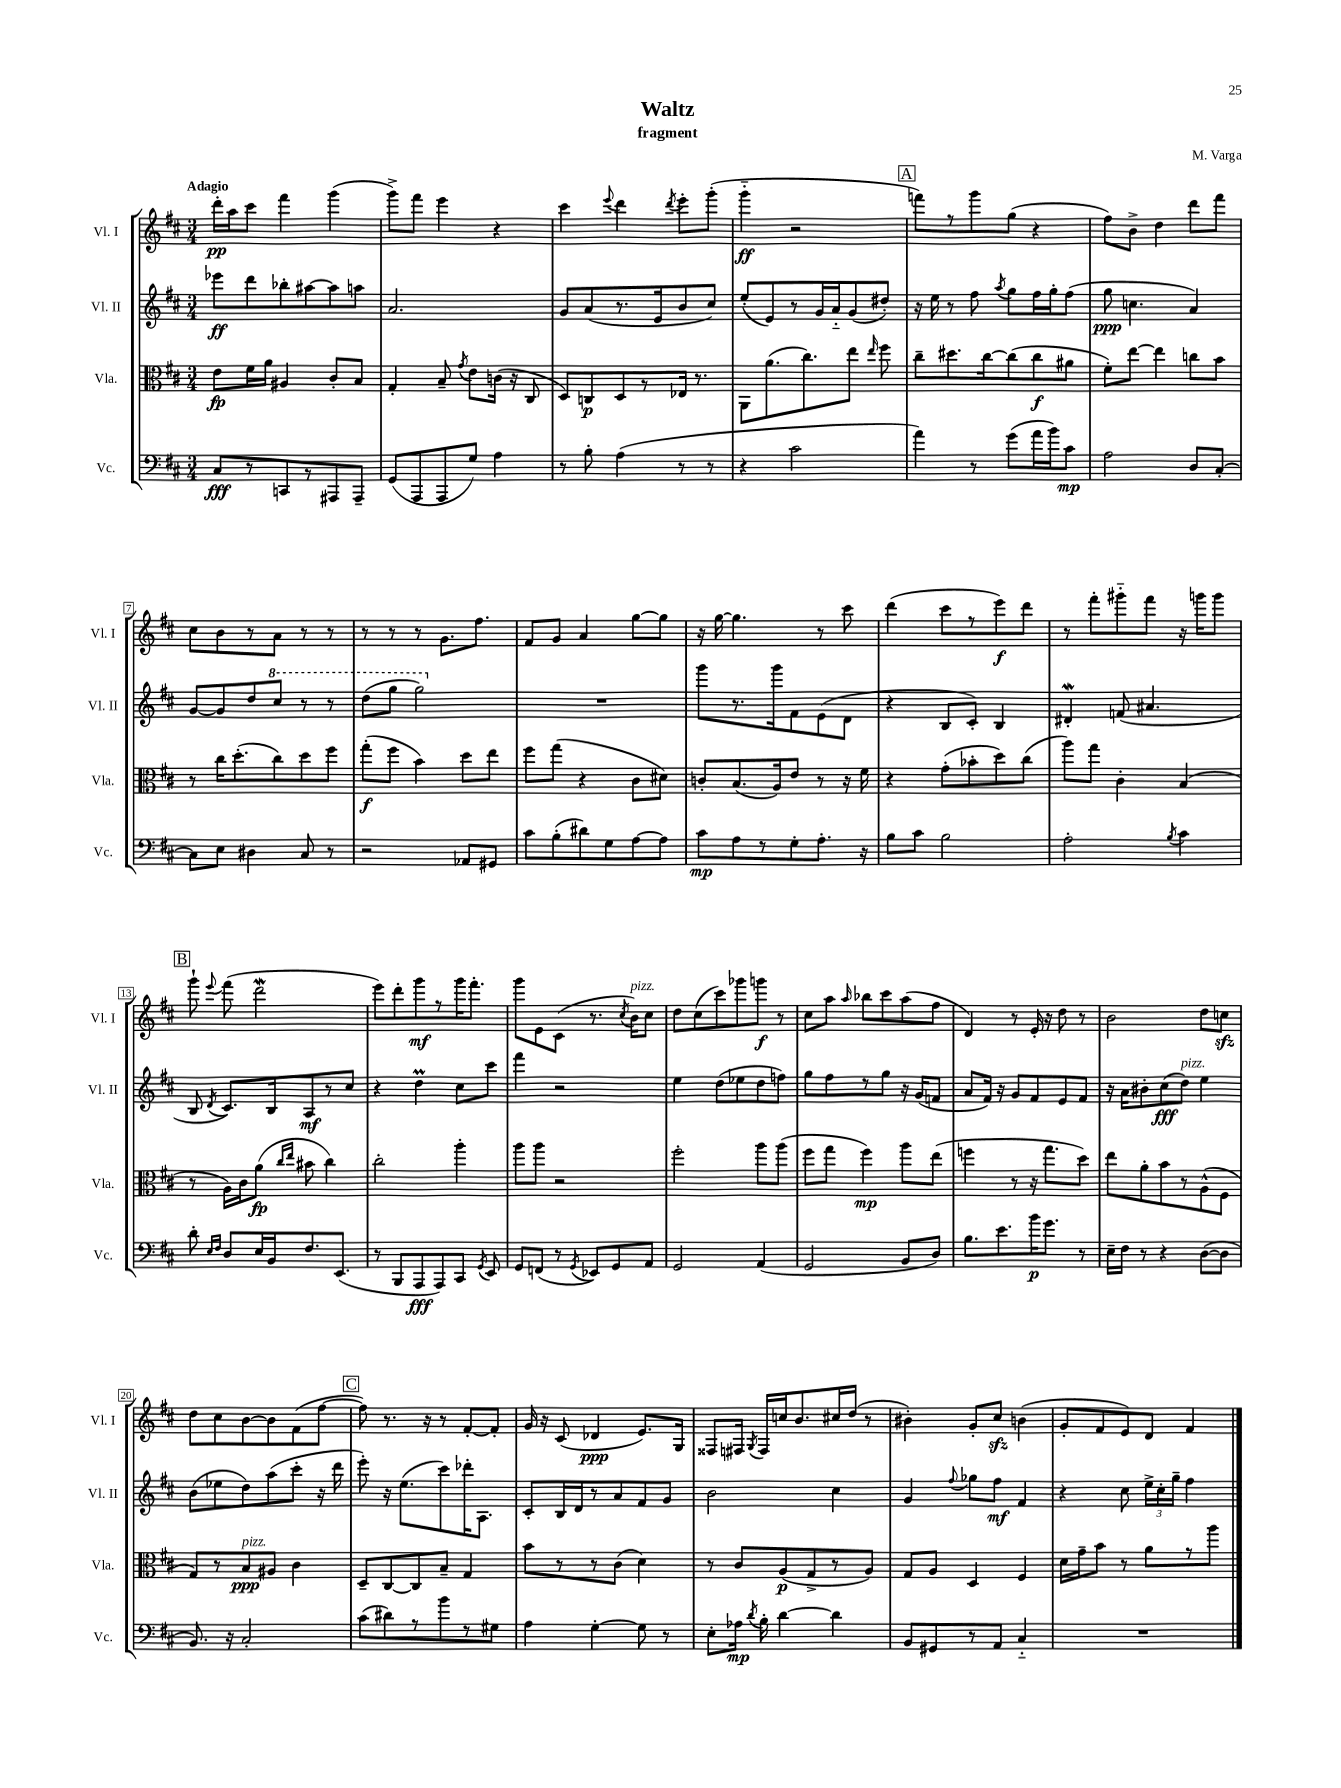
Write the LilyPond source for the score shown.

\header { title = "Waltz" composer = "M. Varga" subtitle = "fragment" }
<<
\new StaffGroup <<
\new Staff = "s0" \with { instrumentName = "Vl. I" shortInstrumentName = "Vl. I" } {
    \clef treble \key d \major \numericTimeSignature \time 3/4 \tempo "Adagio"
    \autoBeamOff d'''16[-.\pp a''16 cis'''8] fis'''4 g'''4( |
    g'''8[->) fis'''8] e'''4 r4 |
    cis'''4 \appoggiatura { e'''8 } d'''4 \acciaccatura { d'''8 } e'''8[-. g'''8]-.( |
    g'''4-_\ff r2 |
    \mark \markup { \box "A" } f'''8[) r8 g'''8 g''8]( r4 |
    fis''8[) b'8]-> d''4 d'''8[ fis'''8] |
    cis''8[ b'8 r8 a'8] r8 r8 |
    r8 r8 r8 g'8.[ fis''8.] |
    fis'8[ g'8] a'4 g''8[~ g''8] |
    r16 g''16~ g''4. r8 cis'''8 |
    d'''4( cis'''8[ r8 e'''8\f) d'''8] |
    r8 fis'''8[-. gis'''8-_ fis'''8] r16 g'''16[ g'''8] |
    \mark \markup { \box "B" } g'''8-! \appoggiatura { e'''8 } fis'''8( d'''2\mordent |
    e'''8[) d'''8-. g'''8\mf r8 g'''16 fis'''8.]-. |
    g'''8[ e'8 cis'8]( r8. \acciaccatura { cis''8 } b'16[^\markup { \italic "pizz." }) cis''8] |
    d''8[ cis''8( cis'''8) ges'''8 g'''8]\f r8 |
    cis''8[ a''8] \grace { a''16 } bes''8[ cis'''8 a''8( fis''8] |
    d'4) r8 e'16-. r16 d''8 r8 |
    b'2 d''8[ c''8]\sfz |
    d''8[ cis''8 b'8~ b'8 fis'8( fis''8]~ |
    \mark \markup { \box "C" } fis''8) r8. r16 r8 fis'8[~-. fis'8]-. |
    g'16 r16 cis'8( des'4\ppp e'8.[) g16] |
    fisis8[ fis16] \acciaccatura { g8 } fis16[ c''16 b'8. cis''16 d''16]( r8 |
    bis'4-.) g'8[-. cis''8]\sfz b'4( |
    g'8[-. fis'8 e'8) d'8] fis'4 \bar "|." |
}
\new Staff = "s1" \with { instrumentName = "Vl. II" shortInstrumentName = "Vl. II" } {
    \clef treble \key d \major \numericTimeSignature \time 3/4
    \autoBeamOff ees'''8[\ff d'''8 bes''8-. ais''8~ ais''8 a''8] |
    a'2. |
    g'8[ a'8( r8. e'16 b'8 cis''8]) |
    e''8[-.( e'8) r8 g'16 a'16-_ g'8( dis''8]-.) |
    \mark \markup { \box "A" } r16 e''16 r8 fis''8 \acciaccatura { a''8 } g''8[ fis''16 g''16-. fis''8]( |
    g''8\ppp c''4. a'4) |
    g'8[~ g'8 d''8 \ottava #1 cis'''8] r8 r8 |
    d'''8[( g'''8] g'''2) \ottava #0 |
    R2. |
    g'''8[ r8. g'''16 fis'8 e'8( d'8] |
    r4 b8[ cis'8]-.) b4 |
    dis'4-.\mordent f'8( ais'4. |
    \mark \markup { \box "B" } b8 \acciaccatura { d'8 } cis'8.[) b16 a8\mf r8 cis''8] |
    r4 d''4\prall cis''8[ cis'''8] |
    fis'''4 r2 |
    e''4 d''8[( ees''8 d''8 f''8]) |
    g''8[ fis''8 r8 g''8] r16 g'16[( f'8] |
    a'8[ fis'16]) r16 g'8[ fis'8 e'8 fis'8] |
    r16 a'16[ bis'8-. cis''8\fff( d''8]^\markup { \italic "pizz." }) e''4 |
    b'8[( ees''8 d''8) a''8( cis'''8]-. r16 d'''16 |
    \mark \markup { \box "C" } e'''8-.) r16 e''8.[( cis'''8) des'''16-. a8.] |
    cis'8[-. b16 d'16 r8 a'8 fis'8 g'8] |
    b'2 cis''4 |
    g'4 \appoggiatura { fis''8 } ges''8[ fis''8]\mf fis'4 |
    r4 cis''8 \tuplet 3/2 { e''16[-> cis''16-. g''16]-- } fis''4 \bar "|." |
}
\new Staff = "s2" \with { instrumentName = "Vla." shortInstrumentName = "Vla." } {
    \clef alto \key d \major \numericTimeSignature \time 3/4
    \autoBeamOff e'8[\fp fis'16 a'16] ais4 cis'8[-. b8] |
    g4-. b8-- \acciaccatura { g'8 } e'8[ c'16]( r16 cis8 |
    d8[) c8\p d8 r8 ees16] r8. |
    a,8[ a'8.( cis''8.) e''8] \grace { e''16 } fis''8 |
    \mark \markup { \box "A" } cis''8[-- dis''8. cis''16~ cis''8( cis''8\f ais'8] |
    fis'8[-.) e''8]~ e''4 c''8[ b'8] |
    r8 cis''16[ d''8.-.( cis''8) d''8 fis''8] |
    g''8[-.\f( fis''8] b'4) d''8[ e''8] |
    fis''8[ g''8]( r4 cis'8[ dis'8]) |
    c'8[-. b8.( a16) e'8] r8 r16 fis'16 |
    r4 g'8[-.( bes'8-. d''8) cis''8]( |
    a''8[) g''8] cis'4-. b4( |
    \mark \markup { \box "B" } r8 a16[) cis'16 a'8]\fp( \grace { cis''16[ e''16] } bis'8 cis''4) |
    cis''2-. a''4-. |
    a''8[ a''8] r2 |
    fis''2-. a''8[ a''8]( |
    fis''8[ g''8] fis''4\mp) a''8[ e''8]( |
    f''4 r8 r16 g''8.[ d''8]) |
    e''8[ a'8-. b'8 r8 a8-^( fis8] |
    g8[) r8 b8\ppp^\markup { \italic "pizz." } ais8] cis'4 |
    \mark \markup { \box "C" } d8[-- cis8~ cis8 b8]-- g4 |
    b'8[ r8 r8 cis'8]( d'4) |
    r8 cis'8[ a8\p( g8-> r8 a8]) |
    g8[ a8] d4 fis4 |
    d'16[ g'16-- b'8] r8 a'8[ r8 a''8] \bar "|." |
}
\new Staff = "s3" \with { instrumentName = "Vc." shortInstrumentName = "Vc." } {
    \clef bass \key d \major \numericTimeSignature \time 3/4
    \autoBeamOff cis8[\fff r8 c,8 r8 ais,,8 ais,,8]-- |
    g,8[( a,,8 a,,8 g8]) a4 |
    r8 b8-. a4( r8 r8 |
    r4 cis'2 |
    \mark \markup { \box "A" } a'4) r8 g'8[( a'16 b'16) cis'8]\mp |
    a2 d8[ cis8]~-. |
    cis8[ e8] dis4 cis8 r8 |
    r2 aes,8[ gis,8] |
    cis'8[ b8-.( dis'8) g8 a8~ a8] |
    cis'8[\mp a8 r8 g8-. a8.]-. r16 |
    b8[ cis'8] b2 |
    a2-. \acciaccatura { b8 } cis'4 |
    \mark \markup { \box "B" } d'8-. \grace { e16[ fis16] } d8[ e16 b,16 fis8. e,8.]( |
    r8 b,,8[ a,,8\fff a,,8) cis,8] \acciaccatura { g,8 } e,8 |
    g,8[ f,8]( r8 \acciaccatura { g,8 } ees,8[) g,8 a,8] |
    g,2 a,4( |
    g,2 b,8[ d8]) |
    b8.[ e'8. b'16\p g'8.] r8 |
    e16[-- fis16] r8 r4 d8[~( d8] |
    b,8.) r16 cis2-. |
    \mark \markup { \box "C" } cis'8[( dis'8) r8 b'8 r8 gis8] |
    a4 g4~-. g8 r8 |
    e8[-. aes16]\mp \acciaccatura { d'8 } b16-. d'4~ d'4 |
    b,8[ gis,8 r8 a,8] cis4-_ |
    R2. \bar "|." |
}
>>
>>
\layout { \context { \Score \override BarNumber.stencil = #(make-stencil-boxer 0.1 0.3 ly:text-interface::print) } }
